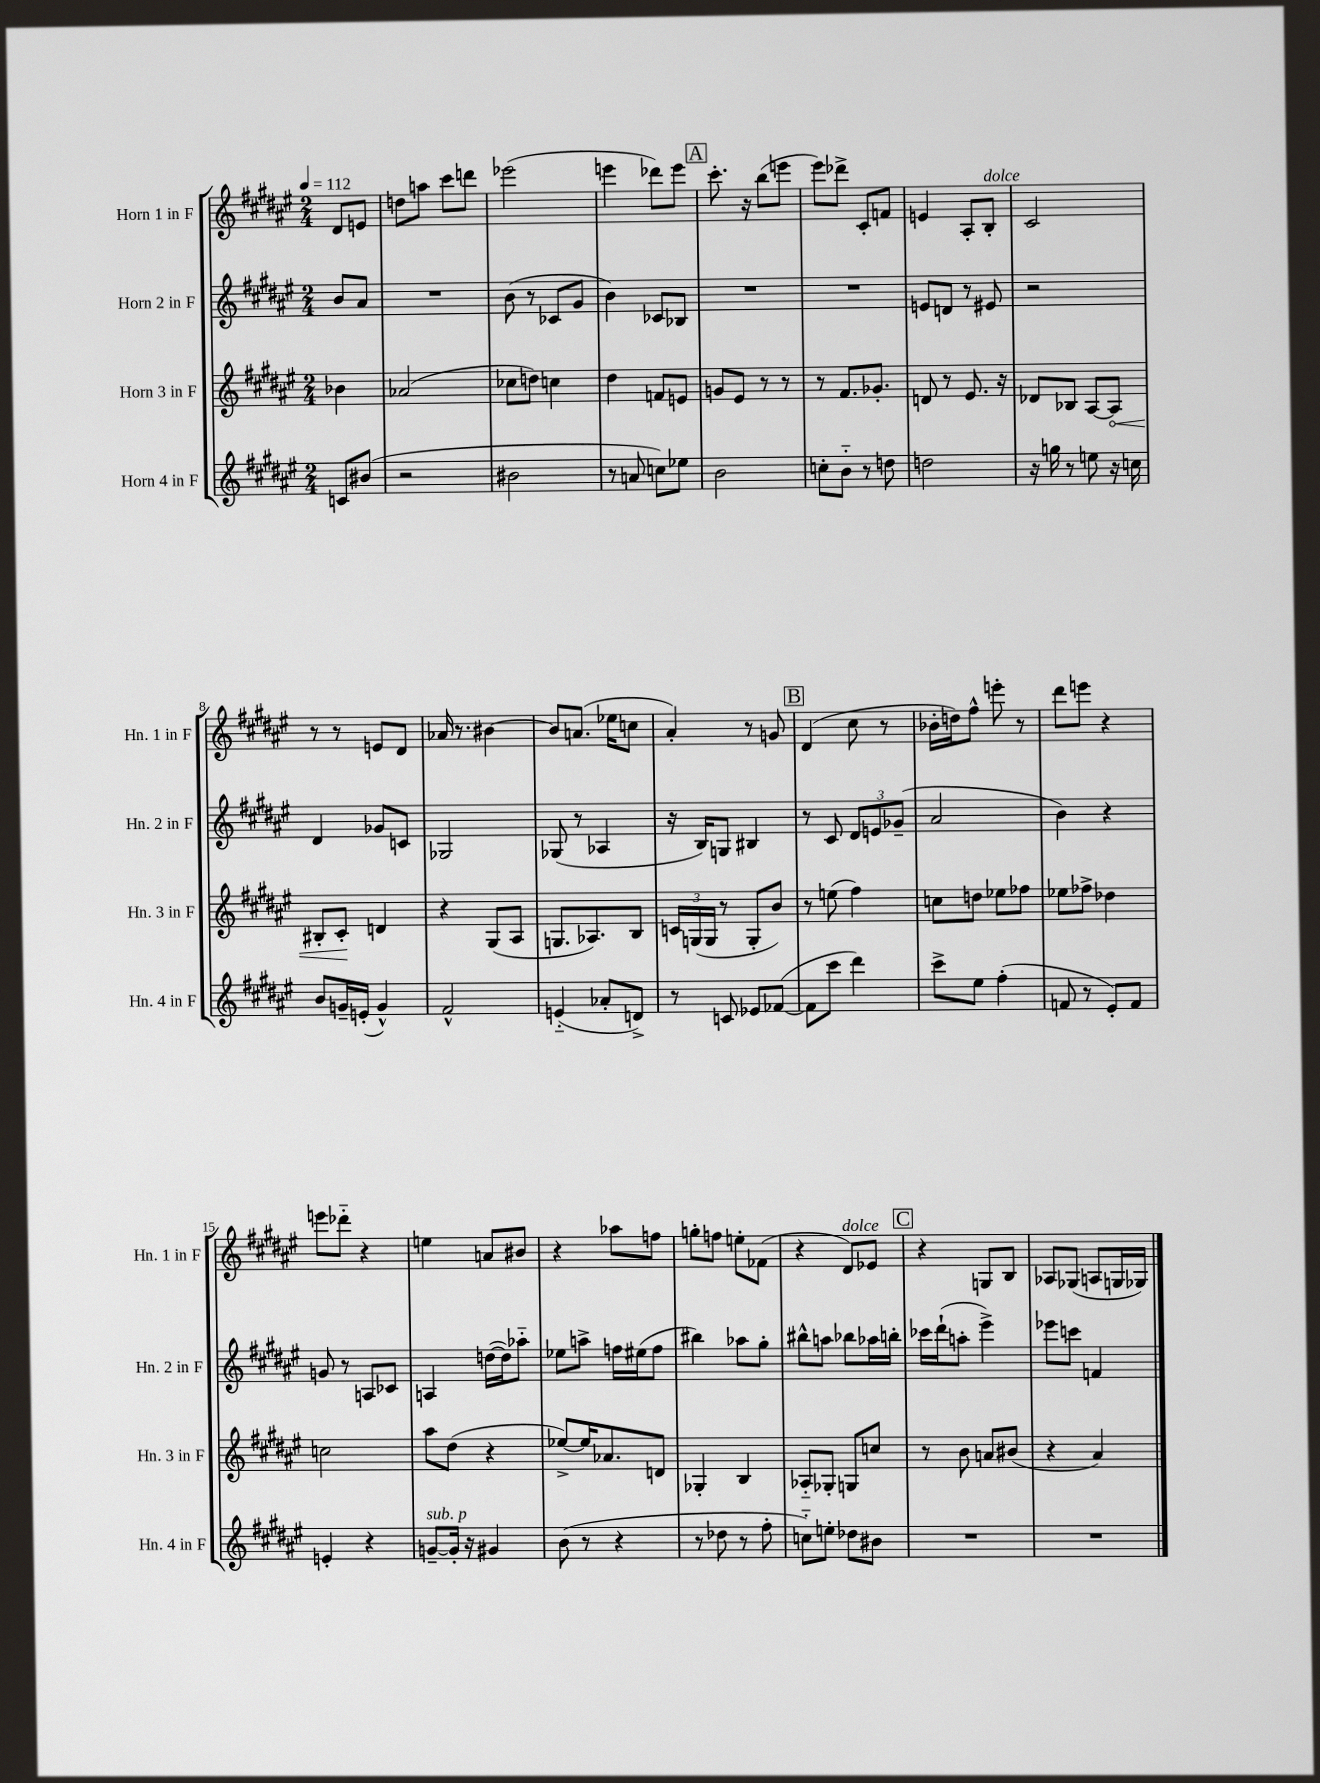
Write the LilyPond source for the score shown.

<<
\new StaffGroup <<
\new Staff = "s0" \with { instrumentName = "Horn 1 in F" shortInstrumentName = "Hn. 1 in F" } {
    \clef treble \key fis \major \numericTimeSignature \time 2/4 \partial 4 \tempo 4 = 112
    dis'8 e'8 |
    d''8 a''8 cis'''8 d'''8 |
    ees'''2( |
    e'''4 des'''8) e'''8 |
    \mark \markup { \box "A" } cis'''8.-. r16 b''8( e'''8 |
    eis'''8) des'''8-> cis'8-. f'8 |
    e'4 ais8-. b8-.^\markup { \italic "dolce" } |
    cis'2 |
    r8 r8 e'8 dis'8 |
    aes'16 r8. bis'4~ |
    bis'8 a'8.( ees''16 c''8 |
    ais'4-.) r8 g'8 |
    \mark \markup { \box "B" } dis'4( cis''8 r8 |
    bes'16-. d''16) fis''8-^ e'''8-. r8 |
    dis'''8 e'''8 r4 |
    e'''8 des'''8-_ r4 |
    e''4 a'8 bis'8 |
    r4 aes''8 f''8 |
    g''8-. f''8 e''8-. fes'8( |
    r4 dis'8^\markup { \italic "dolce" }) ees'8 |
    \mark \markup { \box "C" } r4 g8 b8 |
    aes8 ges8( a8 g16 ges16) \bar "|." |
}
\new Staff = "s1" \with { instrumentName = "Horn 2 in F" shortInstrumentName = "Hn. 2 in F" } {
    \clef treble \key fis \major \numericTimeSignature \time 2/4 \partial 4
    b'8 ais'8 |
    R2 |
    b'8( r8 ces'8 gis'8 |
    b'4) ces'8 bes8 |
    \mark \markup { \box "A" } R2 |
    R2 |
    e'8 d'8 r8 eis'8 |
    r2 |
    dis'4 ges'8 c'8 |
    ges2 |
    ges8( r8 aes4 |
    r16 b16) g8 bis4 |
    \mark \markup { \box "B" } r8 cis'8 \tuplet 3/2 { dis'8 e'8 ges'8--( } |
    ais'2 |
    b'4) r4 |
    g'8 r8 a8 ces'8 |
    a4 d''16~( d''16) aes''8-_ |
    ees''8 a''8-> f''16 eis''16( f''8 |
    bis''4) aes''8 gis''8-. |
    bis''8-^ a''8 bes''8 aes''16 b''16-. |
    \mark \markup { \box "C" } ces'''16 dis'''16-!( a''8-. eis'''4->) |
    ees'''8 c'''8 f'4 \bar "|." |
}
\new Staff = "s2" \with { instrumentName = "Horn 3 in F" shortInstrumentName = "Hn. 3 in F" } {
    \clef treble \key fis \major \numericTimeSignature \time 2/4 \partial 4
    bes'4 |
    aes'2( |
    ces''8 d''8) c''4 |
    dis''4 f'8 e'8 |
    \mark \markup { \box "A" } g'8 eis'8 r8 r8 |
    r8 fis'8. ges'8.-. |
    d'8 r8 eis'8. r16 |
    des'8 bes8 ais8~ \once \override Hairpin.circled-tip = ##t ais8\< |
    bis8-. cis'8-.\! d'4 |
    r4 gis8( ais8 |
    g8. aes8.) b8 |
    \tuplet 3/2 { c'16 g16( g16 } r8 g8-. b'8) |
    \mark \markup { \box "B" } r8 e''8( fis''4) |
    c''8 d''8 ees''8 fes''8 |
    ees''8 fes''8-> des''4 |
    c''2 |
    ais''8 dis''8( r4 |
    ees''8~->) ees''16 aes'8. d'8 |
    ges4-. b4 |
    aes8-_ ges8-. g8 c''8 |
    \mark \markup { \box "C" } r8 b'8 a'8 bis'8( |
    r4 ais'4) \bar "|." |
}
\new Staff = "s3" \with { instrumentName = "Horn 4 in F" shortInstrumentName = "Hn. 4 in F" } {
    \clef treble \key fis \major \numericTimeSignature \time 2/4 \partial 4
    c'8 bis'8( |
    r2 |
    bis'2 |
    r8 a'8 c''8) ees''8 |
    \mark \markup { \box "A" } b'2 |
    c''8-. b'8-_ r8 d''8 |
    d''2 |
    r16 g''16 r8 e''8 r16 c''16 |
    b'8 g'16-- e'16-.( g'4-^) |
    fis'2-^ |
    e'4-_( aes'8-. d'8->) |
    r8 c'8 ees'8 fes'8~( |
    \mark \markup { \box "B" } fes'8 cis'''8 dis'''4) |
    cis'''8-> eis''8 fis''4-.( |
    f'8 r8 eis'8-.) f'8 |
    e'4-. r4 |
    g'8~--^\markup { \italic "sub. p" } g'16-. r16 gis'4 |
    b'8( r8 r4 |
    r8 des''8 r8 fis''8-. |
    c''8-_) e''8-. des''8 bis'8 |
    \mark \markup { \box "C" } R2 |
    R2 \bar "|." |
}
>>
>>
